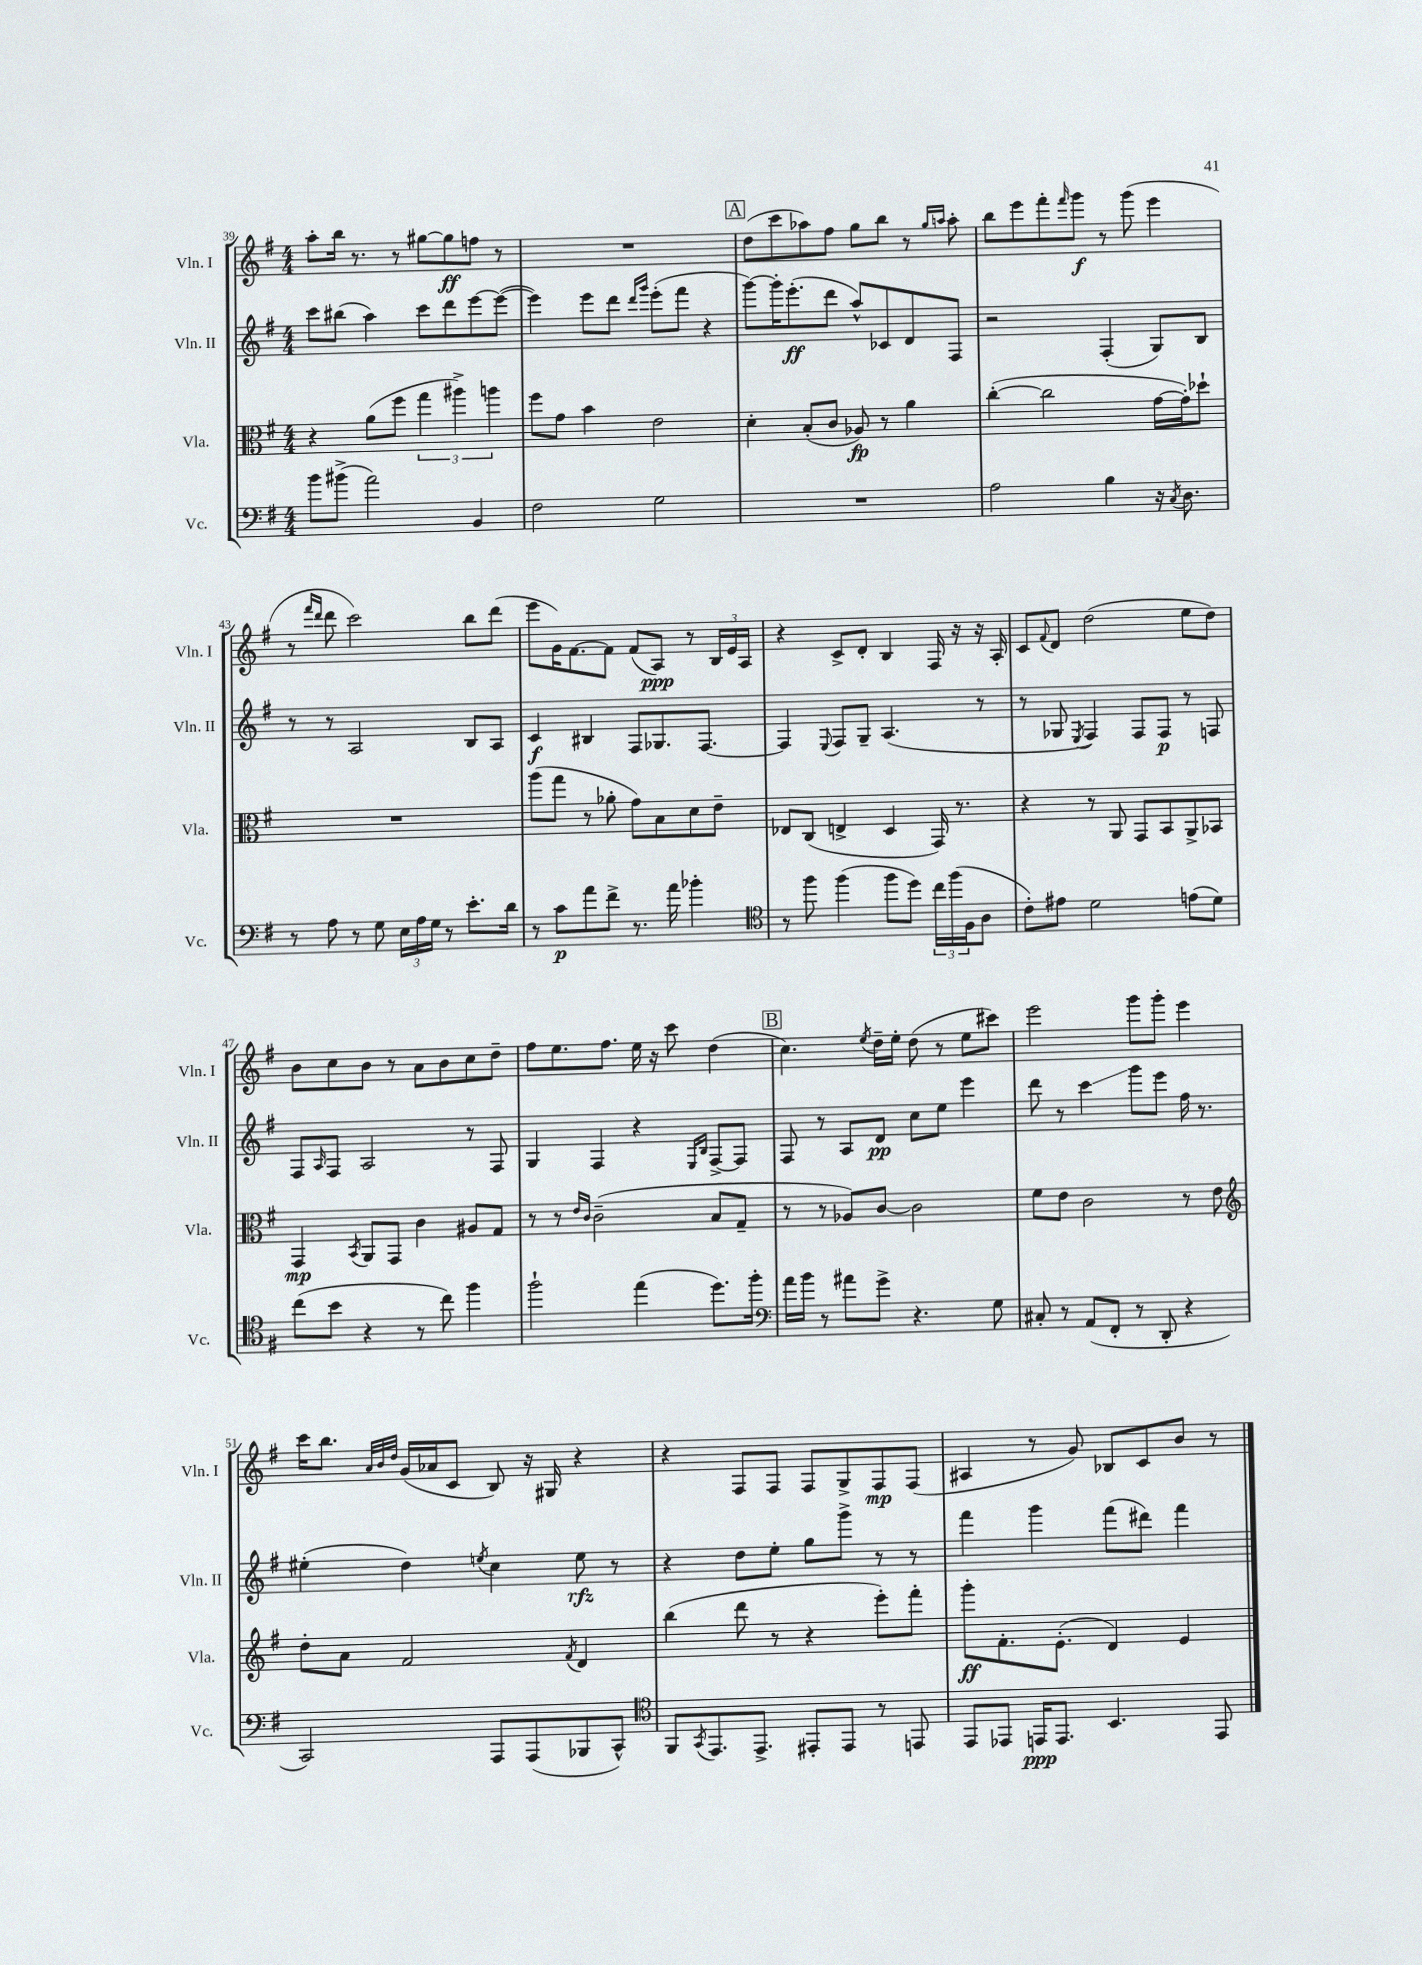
<<
\new StaffGroup <<
\new Staff = "s0" \with { instrumentName = "Vln. I" shortInstrumentName = "Vln. I" } {
    \clef treble \key g \major \numericTimeSignature \time 4/4
    a''8-. b''16 r8. r8 gis''8~ gis''8\ff f''8 r8 |
    R1 |
    \mark \markup { \box "A" } d''8( c'''8 aes''8) fis''8 g''8 b''8 r8 \grace { g''16 a''16 } a''8-. |
    b''8 e'''8 fis'''8-. \grace { fis'''16 } g'''8\f r8 g'''8( e'''4 |
    r8 \grace { fis'''16 d'''16 } d'''8 c'''2) b''8 d'''8( |
    e'''8 g'16) fis'8.~ fis'8 fis'8( a8\ppp) r8 \tuplet 3/2 { b16 e'16 a16 } |
    r4 c'8-> d'8-. b4 fis16 r16 r16 a16-. |
    c'8 \appoggiatura { fis'8 } d'8 d''2( e''8 d''8) |
    b'8 c''8 b'8 r8 a'8 b'8 c''8 d''8-- |
    fis''8 e''8. fis''8. e''16 r16 c'''8 d''4( |
    \mark \markup { \box "B" } c''4.) \acciaccatura { e''8 } d''16-- e''16-. d''8( r8 e''8 cis'''8) |
    e'''2 g'''8 g'''8-. e'''4 |
    c'''16 b''8. \grace { a'32 b'32 d''32 } g'16( aes'16 c'8 b8) r16 gis16 r4 |
    r4 fis8 fis8 fis8 g8-> fis8\mp fis8( |
    ais4 r8 g'8) bes8 c'8 b'8 r8 \bar "|." |
}
\new Staff = "s1" \with { instrumentName = "Vln. II" shortInstrumentName = "Vln. II" } {
    \clef treble \key g \major \numericTimeSignature \time 4/4
    c'''8 bis''8( a''4) c'''8 d'''8 e'''8~ e'''8~( |
    e'''4) e'''8 d'''8 \grace { d'''16 g'''16 } e'''8-.( fis'''8 r4 |
    \mark \markup { \box "A" } g'''8~) g'''16-. e'''8.-.\ff( d'''8 a''8-^) ces'8 d'8 fis8 |
    r2 fis4-.( g8) b8 |
    r8 r8 a2 b8 a8 |
    c'4\f bis4 fis8 ges8. fis8.~ |
    fis4 \appoggiatura { e8 } fis8 g8-- a4.( r8 |
    r8 ges8 \acciaccatura { e8 } fis4) fis8 fis8\p r8 f8 |
    fis8 \grace { a16 } fis8 a2 r8 fis8 |
    g4 fis4 r4 \grace { e16 b16 } fis8~-> fis8 |
    \mark \markup { \box "B" } fis8 r8 a8 d'8\pp c''8 e''8 e'''4 |
    d'''8 r8 c'''4\glissando g'''8 e'''8 fis''16 r8. |
    eis''4-.( d''4) \acciaccatura { e''8 } c''4 e''8\rfz r8 |
    r4 d''8 e''8-. g''8 g'''8-> r8 r8 |
    fis'''4 g'''4 fis'''8( dis'''8) fis'''4 \bar "|." |
}
\new Staff = "s2" \with { instrumentName = "Vla." shortInstrumentName = "Vla." } {
    \clef alto \key g \major \numericTimeSignature \time 4/4
    r4 a'8( fis''8 \tuplet 3/2 { g''4 ais''4->) a''4 } |
    fis''8 g'8 b'4 e'2 |
    \mark \markup { \box "A" } d'4-. b8-.( c'8 aes8\fp) r8 a'4 |
    c''4~-.( c''2 g'16~ g'16-.) des''8-! |
    R1 |
    a''8( g''8 r8 aes'8-. g'8) b8 d'8 e'8-- |
    ees8 c8( e4-> d4 g,16) r8. |
    r4 r8 a,8 g,8 b,8 a,8-> bes,8 |
    g,4\mp \acciaccatura { b,8 } a,8 g,8 c'4 ais8 g8 |
    r8 r8 \grace { e'16 c'16 } c'2--( b8 g8-- |
    \mark \markup { \box "B" } r8 r8 aes8) c'8~ c'2 |
    fis'8 e'8 c'2 r8 e'8 |
    \clef treble d''8-. a'8 fis'2 \acciaccatura { fis'8 } d'4 |
    b''4( d'''8 r8 r4 e'''8-.) fis'''8-. |
    g'''8-.\ff fis'8.-. e'8.-.( d'4) e'4 \bar "|." |
}
\new Staff = "s3" \with { instrumentName = "Vc." shortInstrumentName = "Vc." } {
    \clef bass \key g \major \numericTimeSignature \time 4/4
    b'8 bis'8->( a'2) b,4 |
    fis2 g2 |
    \mark \markup { \box "A" } R1 |
    a2 b4 r16 \acciaccatura { c8 } d8. |
    r8 a8 r8 g8 \tuplet 3/2 { e16 a16 g16 } r8 e'8.-. d'16 |
    r8 c'8\p a'8 fis'8-> r8. a'16 bes'4-. |
    \clef tenor r8 fis''8 fis''4( fis''8 d''8) \tuplet 3/2 { c''16 fis''16( fis16 } a8 |
    c'8-.) eis'8 d'2 e'8( d'8) |
    c''8( b'8 r4 r8 c''8) fis''4 |
    fis''2-! e''4( d''8.) fis''16-. |
    \mark \markup { \box "B" } \clef bass a'16 b'16 r8 ais'8 g'8-> r4. g8 |
    cis8-. r8 a,8( fis,8-. r8 d,8-. r4 |
    c,2) a,,8 a,,8( bes,,8 c,8-^) |
    \clef tenor fis,8 \acciaccatura { g,8 } e,8. e,8.-> eis,8-. eis,8 r8 e,8 |
    e,8 ees,8 e,16\ppp e,8. b,4. e,8 \bar "|." |
}
>>
>>
\layout { \context { \Score currentBarNumber = #39 } }
